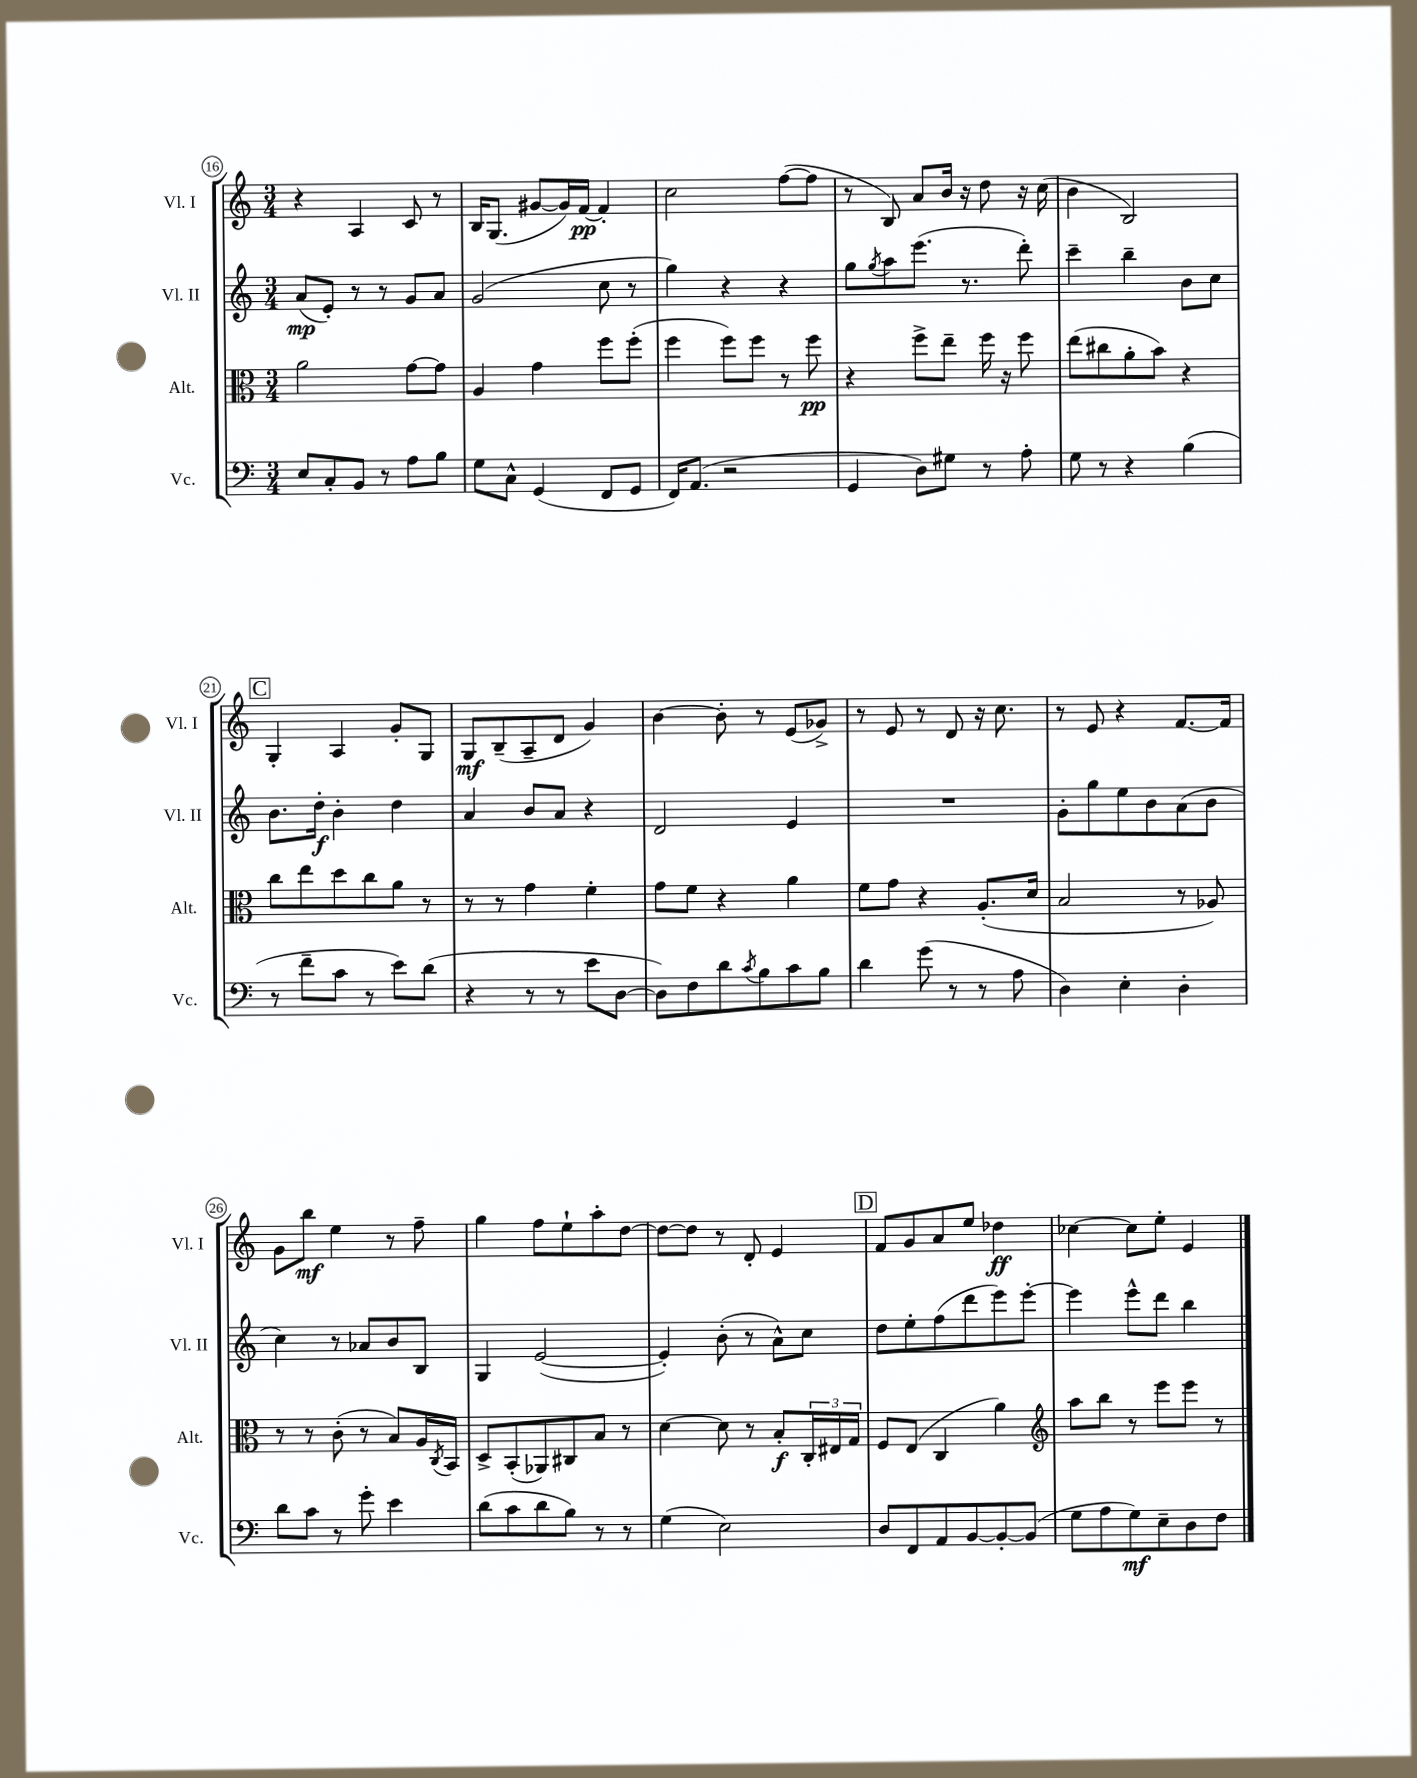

**kern	**kern	**kern	**kern
*staff4	*staff3	*staff2	*staff1
*clefF4	*clefC3	*clefG2	*clefG2
*k[]	*k[]	*k[]	*k[]
*M3/4	*M3/4	*M3/4	*M3/4
8E	2a	(8a	4r
8C'	.	8e')	.
8BB	.	8r	4A
8r	.	8r	.
8A	[8g	8g	8c
8B	8g]	8a	8r
=	=	=	=
8G	4A	(2g	16B
.	.	.	(8.G
8C^^	.	.	.
(4GG	4g	.	[8g#
.	.	.	16g#])
.	.	.	[16f
8FF	8ff	8cc	4f']
8GG	(8ff'	8r	.
=	=	=	=
16FF)	4ff	4gg)	2cc
(8.AA	.	.	.
2r	8ff)	4r	.
.	8ff	.	.
.	8r	4r	([8ff
.	8ff	.	8ff]
=	=	=	=
4GG	4r	8gg	8r
.	.	8qgg	.
.	.	8aa	8B)
8D)	8ff^	(8.eee	8a
8G#	8ee~	.	16b
.	.	8.r	16r
8r	16ff	.	8dd
.	16r	.	.
8A'	8ff	8ddd')	16r
.	.	.	(16cc
=	=	=	=
8G	(8ee	4ccc~	4b
8r	8cc#	.	.
4r	8a'	4bb~	2B)
.	8b)	.	.
(4B	4r	8b	.
.	.	8cc	.
=	=	=	=
8r	8cc	8.b	4G'
8f~	8ee	.	.
.	.	16dd'	.
8c	8dd	4b'	4A
8r	8cc	.	.
8e)	8a	4dd	8g'
(8d	8r	.	8G
=	=	=	=
4r	8r	4a	8G
.	8r	.	(8B~
8r	4g	8b	8A~
8r	.	8a	8d
8e	4f'	4r	4g)
[8D	.	.	.
=	=	=	=
8D])	8g	2d	[4b
8F	8f	.	.
8d	4r	.	8b']
8qc	.	.	.
8B	.	.	8r
8c	4a	4e	(8e
8B	.	.	8g-^)
=	=	=	=
4d	8f	2.r	8r
.	8g	.	8e
(8g	4r	.	8r
8r	.	.	8d
8r	(8.A'	.	16r
.	.	.	8.cc
8A	.	.	.
.	16d	.	.
=	=	=	=
4D)	2B	8g'	8r
.	.	8gg	8e
4E'	.	8ee	4r
.	.	8b	.
4D'	8r	(8a	[8.f
.	8A-)	8b	.
.	.	.	16f]
=	=	=	=
8d	8r	4cc)	8g
8c	8r	.	8bb
8r	(8c'	8r	4ee
8g'	8r	8a-	.
4e	8B)	8b	8r
.	16A	8B	8ff~
.	8qC	.	.
.	16BB	.	.
=	=	=	=
(8d	8D^	4G	4gg
8c	(8BB'	.	.
8d	8AA-)	([2e	8ff
8B)	8C#	.	8ee`
8r	8B	.	8aa'
8r	8r	.	[8dd
=	=	=	=
(4G	[4d	4e'])	8dd_
.	.	.	8dd]
2E)	8d]	(8b'	8r
.	8r	8r	8d'
.	8B'	8a^^)	4e
.	24C'	8cc	.
.	24E#	.	.
.	24G	.	.
=	=	=	=
8D	8F	8dd	8f
8FF	(8E	8ee'	8g
8AA	4C	(8ff	8a
[8BB	.	8ddd	8ee
8BB'_	4a)	8eee)	4dd-
(8BB]	.	[8eee'	.
=	=	=	=
*	*clefG2	*	*
8G	8aa	4eee]	[4cc-
8A	8bb	.	.
8G)	8r	8eee^^	8cc-]
8E~	8eee	8ddd	8ee'
8D	8eee	4bb	4e
8F	8r	.	.
==	==	==	==
*-	*-	*-	*-
